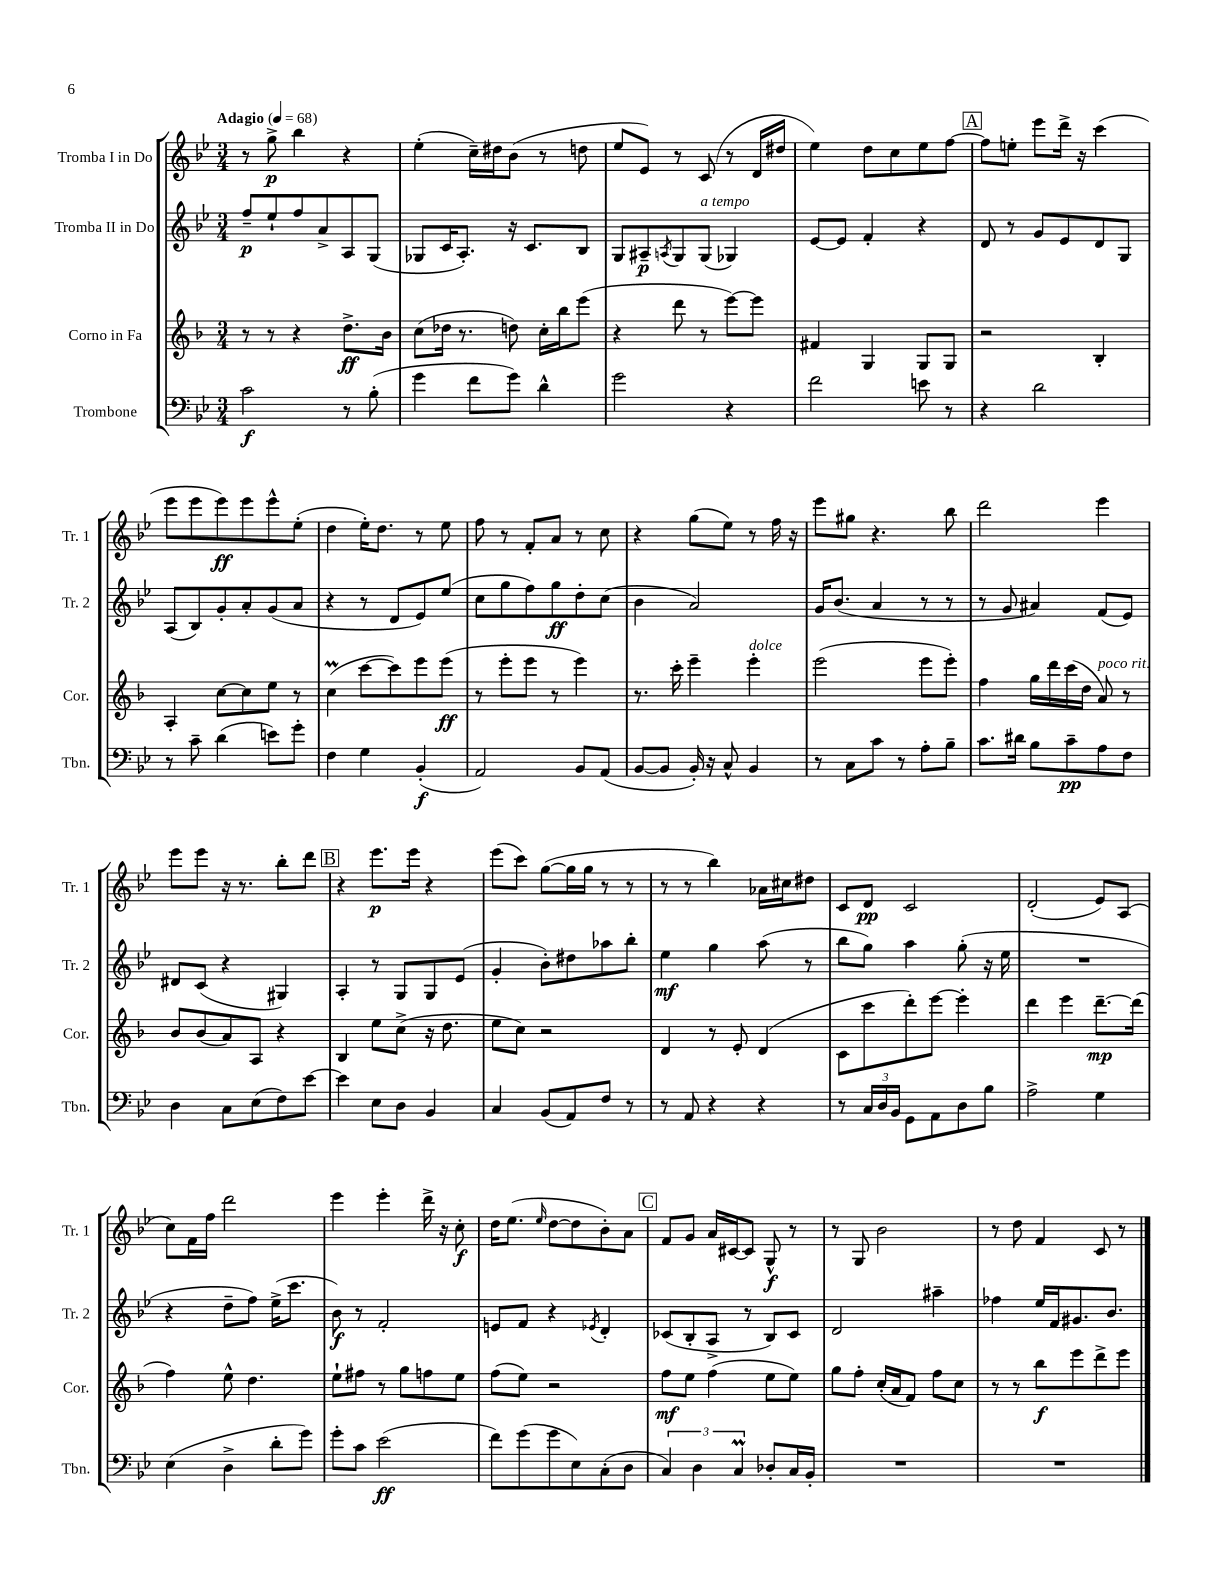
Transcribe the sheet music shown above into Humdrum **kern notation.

**kern	**kern	**kern	**kern
*staff4	*staff3	*staff2	*staff1
*clefF4	*clefG2	*clefG2	*clefG2
*k[b-e-]	*k[b-]	*k[b-e-]	*k[b-e-]
*M3/4	*M3/4	*M3/4	*M3/4
*MM68	*MM68	*MM68	*MM68
2c	8r	8ff~	8r
.	8r	8ee-`	8gg^
.	4r	8ff	4bb-
.	.	8a^	.
8r	8.dd^	8A	4r
(8B-'	.	(8G	.
.	16b-	.	.
=	=	=	=
4g	(8cc	8G-	(4ee-'
.	16dd-	16c	.
.	8.r	8.A')	.
8f	.	.	16cc~)
.	.	.	16dd#
8g)	8dd)	16r	(8b-
.	.	8.c	.
4d^^	16cc'	.	8r
.	16bb-	.	.
.	(8eee	8B-	8dd
=	=	=	=
2g	4r	8G	8ee-
.	.	8A#~	8e-)
.	.	8qA	.
.	8ddd	8G	8r
.	8r	(8G	(8c
4r	[8eee)	4G-)	8r
.	8eee]	.	16d
.	.	.	16dd#
=	=	=	=
2f	4f#	[8e-	4ee-)
.	.	8e-]	.
.	4G	4f'	8dd
.	.	.	8cc
8e	8G	4r	8ee-
8r	8G	.	[8ff
=	=	=	=
4r	2r	8d	8ff]
.	.	8r	8ee'
2d	.	8g	8eee-
.	.	8e-	16ddd^
.	.	.	16r
.	4B-'	8d	(4ccc
.	.	8G	.
=	=	=	=
8r	4A'	(8A	8eee-
8c~	.	8B-)	8eee-
(4d	[8cc	8g'	8eee-)
.	8cc]	8a'	8eee-
8e)	8ee	(8g	8eee-^^
8g'	8r	8a	(8ee-'
=	=	=	=
4F	(4cc	4r	4dd
4G	[8ccc	8r	16ee-')
.	.	.	8.dd
.	8ccc])	8d	.
(4BB-'	8eee	8e-)	8r
.	(8eee	(8ee-	8ee-
=	=	=	=
2AA)	8r	8cc	8ff
.	8eee'	8gg	8r
.	8eee	8ff)	8f'
.	8r	8gg	8a
8BB-	4eee)	8dd'	8r
(8AA	.	(8cc	8cc
=	=	=	=
[8BB-	8.r	4b-	4r
8BB-]	.	.	.
.	16ccc'	.	.
16BB-')	4eee~	2a)	(8gg
16r	.	.	.
8C^^	.	.	8ee-)
4BB-	4eee'	.	8r
.	.	.	16ff
.	.	.	16r
=	=	=	=
8r	(2eee	16g	8eee-
.	.	(8.b-	.
8C	.	.	8gg#
8c	.	4a	4.r
8r	.	.	.
8A'	8eee	8r	.
8B-~	8eee')	8r	8bb-
=	=	=	=
8.c	4ff	8r	2ddd
.	.	8g	.
16d#	.	.	.
8B-	16gg	4a#)	.
.	16ddd	.	.
8c~	(16ccc	.	.
.	16dd	.	.
8A	8a)	(8f	4eee-
8F	8r	8e-)	.
=	=	=	=
4D	8b-	8d#	8eee-
.	(8b-	(8c	8eee-
8C	8a)	4r	16r
.	.	.	8.r
(8E-	8A	.	.
8F)	4r	4G#)	8bb-'
[8e-	.	.	8ddd
=	=	=	=
4e-]	4B-	4A'	4r
8E-	8ee	8r	8.eee-
8D	(8cc^	8G	.
.	.	.	16eee-
4BB-	16r	8G	4r
.	8.dd	.	.
.	.	(8e-	.
=	=	=	=
4C	8ee	4g'	(8eee-
.	8cc)	.	8ccc)
(8BB-	2r	8b-')	([8gg
8AA)	.	8dd#	16gg]
.	.	.	16gg
8F	.	8aa-	8r
8r	.	8bb-'	8r
=	=	=	=
8r	4d	4ee-	8r
8AA	.	.	8r
4r	8r	4gg	4bb-)
.	8e'	.	.
4r	(4d	(8aa	16a-
.	.	.	16cc#
.	.	8r	8dd#
=	=	=	=
8r	8c	8bb-	8c
24C	8ccc	8gg)	8d
24D	.	.	.
24BB-	.	.	.
8GG	8ddd')	4aa	2c
8AA	[8eee	.	.
8D	4eee']	(8gg'	.
8B-	.	16r	.
.	.	16ee-	.
=	=	=	=
2A^	4ddd	2.r	(2d'
.	4eee	.	.
4G	[8.ddd~	.	8e-)
.	.	.	(8A
.	(16ddd]	.	.
=	=	=	=
(4E-	4ff)	4r	8cc)
.	.	.	16f
.	.	.	16ff
4D^	8ee^^	8dd~	2ddd
.	4.dd	8ff)	.
8d'	.	(16ee-^	.
.	.	8.ccc	.
8g)	.	.	.
=	=	=	=
8g'	8ee`	8b-)	4eee-
8c	8ff#	8r	.
(2e-	8r	2f'	4eee-'
.	8gg	.	.
.	8ff	.	16ddd^
.	.	.	16r
.	8ee	.	8cc'
=	=	=	=
8f)	(8ff	8e	16dd
.	.	.	(8.ee-
(8g	8ee)	8f	.
.	.	.	16qqee-
8g	2r	4r	[8dd
8E-)	.	.	8dd]
.	.	8qe-	.
(8C'	.	4d'	8b-')
8D	.	.	8a
=	=	=	=
6C)	8ff	(8c-	8f
.	8ee	8B-'	8g
6D	.	.	.
.	(4ff	8A^	16a
.	.	.	[16c#
6C	.	.	.
.	.	8r	8c#]
8D-'	8ee	8B-)	8G^^
16C	8ee)	8c-	8r
16BB-'	.	.	.
=	=	=	=
2.r	8gg	2d	8r
.	8ff'	.	8G
.	(16cc'	.	2b-
.	16a	.	.
.	8f)	.	.
.	8ff	4aa#~	.
.	8cc	.	.
=	=	=	=
2.r	8r	4ff-	8r
.	8r	.	8dd
.	8bb-	16ee-	4f
.	.	16f	.
.	8eee	8.g#	.
.	8ddd^	.	8c
.	.	8.b-	.
.	8eee	.	8r
==	==	==	==
*-	*-	*-	*-
